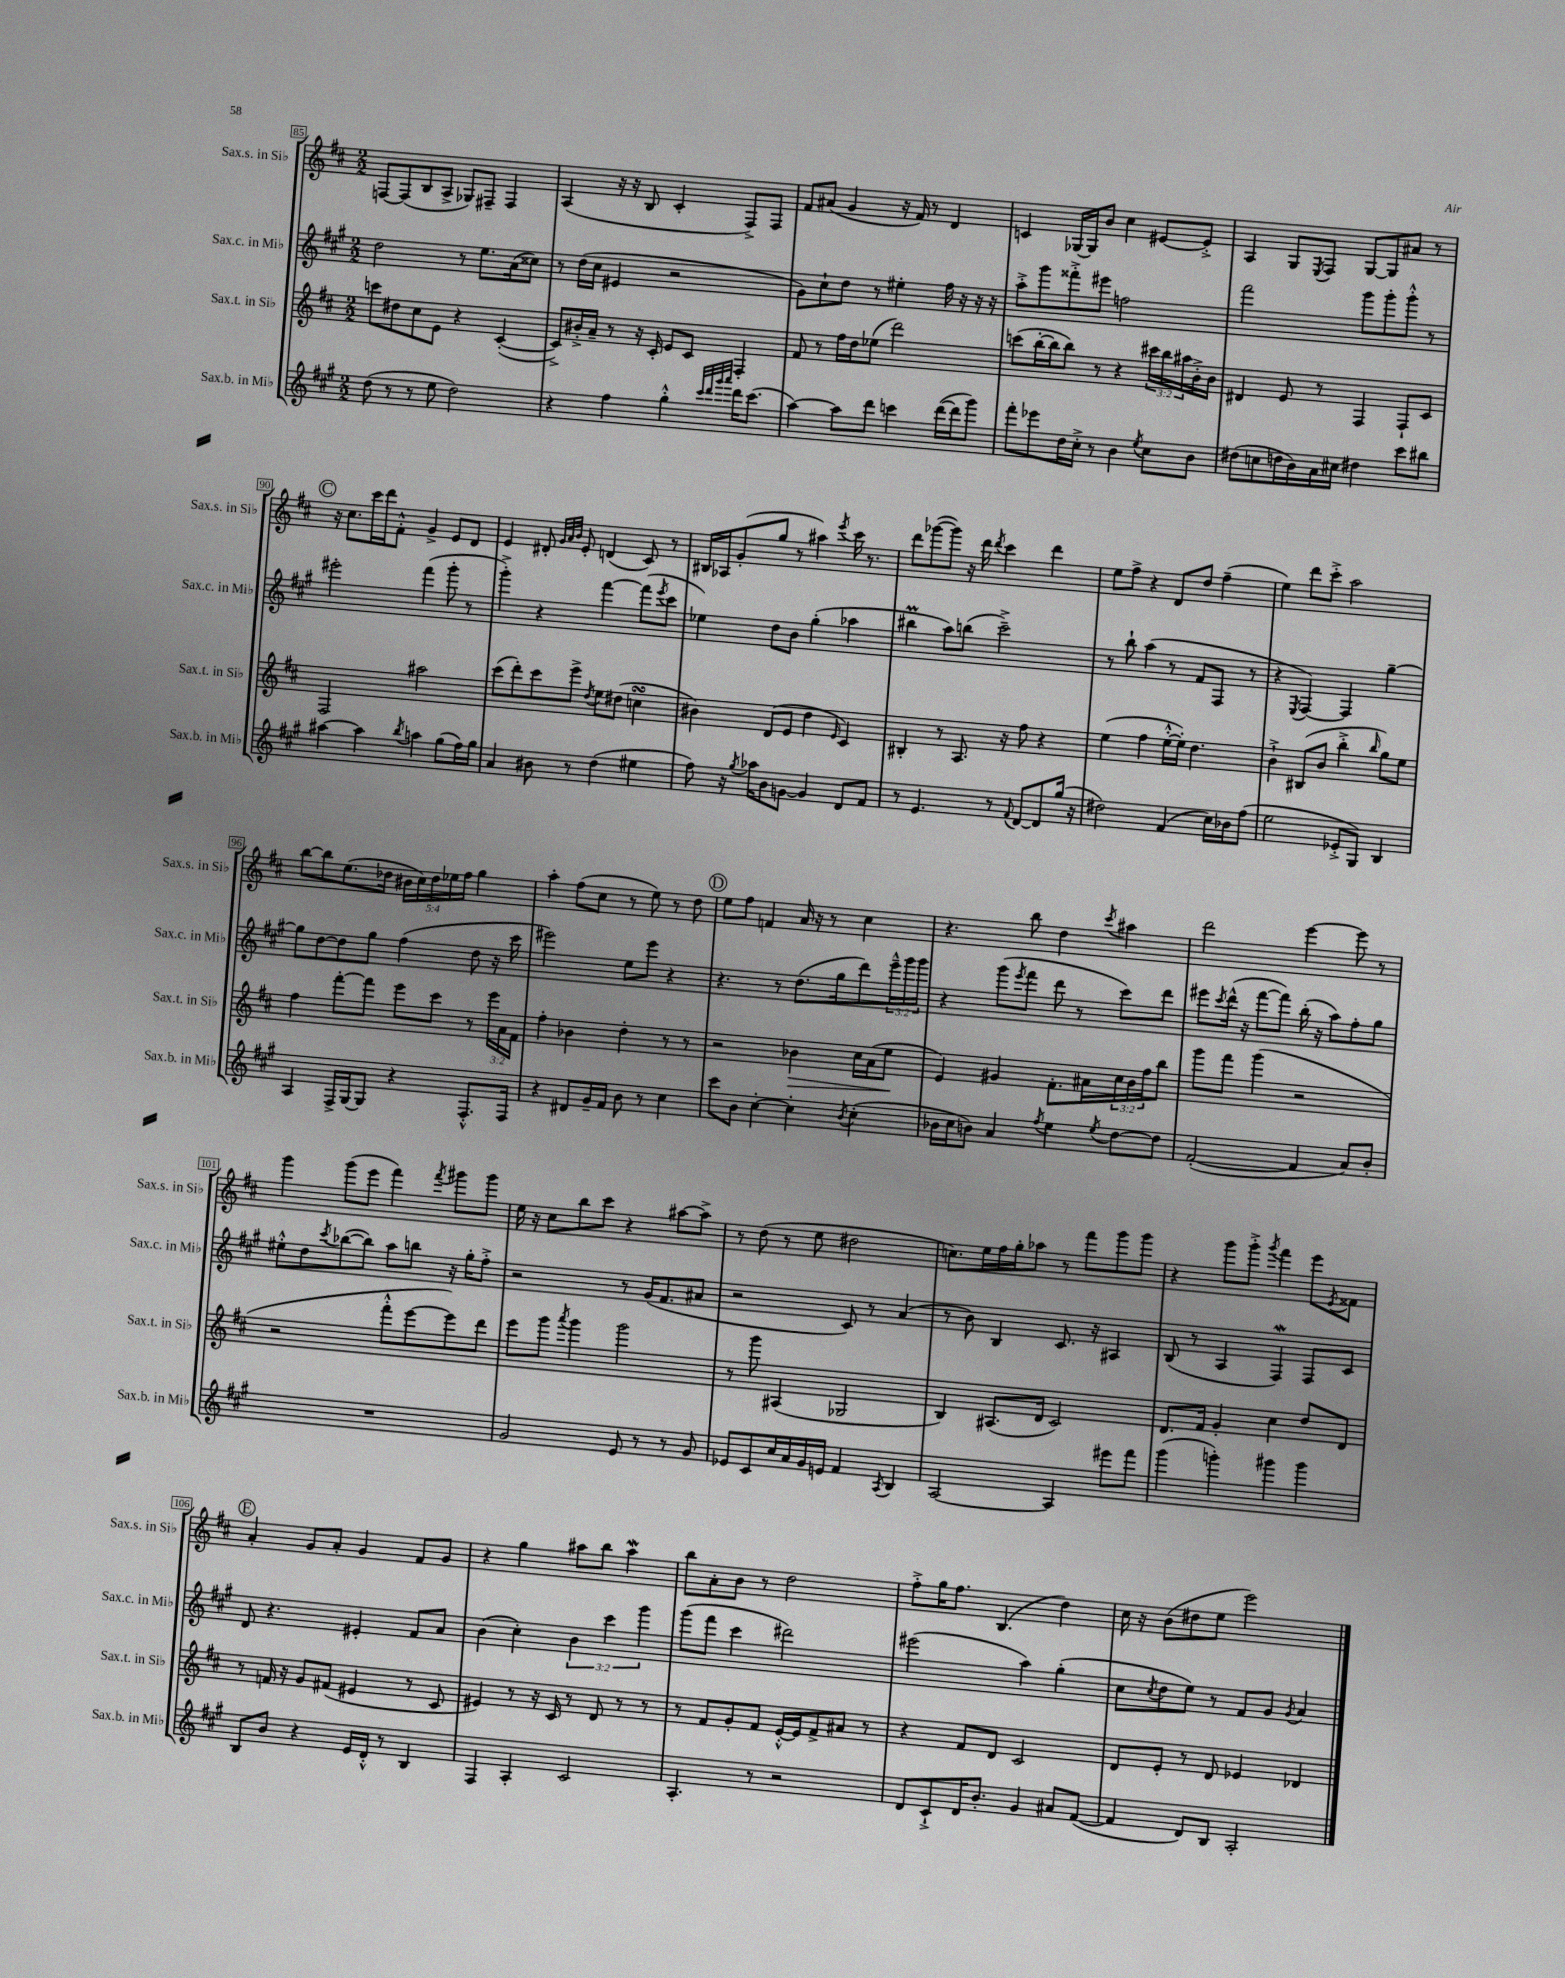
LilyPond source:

<<
\new StaffGroup <<
\new Staff = "s0" \with { instrumentName = "Sax.s. in Sib" shortInstrumentName = "Sax.s. in Sib" } {
    \clef treble \key d \major \numericTimeSignature \time 2/2 \override Staff.TupletNumber.text = #tuplet-number::calc-fraction-text
    f8~ f8( b8 a8-> ges8) fis8-- fis4 |
    a4( r16 r16 b8 cis'4-. fis8->) fis8 |
    fis'8 ais'8( g'4 r16 fis'16) r8 d'4 |
    c'4 ges16~ ges16 b'8 cis''4 eis'8~ eis'8-.-> |
    a4 g8 \acciaccatura { e8 } fis8 g8~ g8 ais'8 r8 |
    \mark \markup { \circle "C" } r16 cis''8. cis'''16 d'''16 fis'8-.-^ g'4-> e'8 d'8 |
    e'4 dis'8-. \grace { g'32 a'32 b'32 } e'8-. d'4( cis'8) r8 |
    bis16 aes16 g'8-.( g''8 r8 ais''4) \acciaccatura { e'''8 } cis'''16 r8. |
    d'''8 ges'''8~( ges'''8) r16 d'''16 \acciaccatura { d'''8 } cis'''4 d'''4 |
    e''8 fis''8-> r4 d'8 d''8 fis''4--( |
    e''4) d'''8 cis'''8-.-> a''2 |
    b''8~ b''8 e''8.( des''16 \tuplet 5/4 { bis'16 cis''16) des''16 ees''16 fis''16 } g''4 |
    a''4-. fis''8( cis''8 r8 e''8) r8 d''8 |
    \mark \markup { \circle "D" } e''8 fis''8 f'4 a'16 r16 r8 cis''4 |
    r4. b''8 d''4 \acciaccatura { cis'''8 } ais''4 |
    d'''2 e'''4~ e'''8 r8 |
    g'''4 g'''8( e'''8 fis'''4) \acciaccatura { fis'''8 } gis'''8 gis'''8 |
    e''16 r16 cis''8 b''8 cis'''8 r4 ais''8~ ais''8-> |
    r8 d''8( r8 e''8 dis''2 |
    c''8.) e''16 fis''16 g''16-. aes''8 r8 fis'''8 g'''8 g'''8 |
    r4 g'''8 g'''8-.-> \acciaccatura { g'''8 } fis'''4 e'''8 \acciaccatura { e'8 } fisis'8 |
    \mark \markup { \circle "E" } a'4-. g'8 a'8-. g'4 fis'8 g'8 |
    r4 g''4 ais''8 b''8 ais''4\mordent |
    b''8 a'8-. b'8 r8 d''2 |
    fis''8-.-> g''16 fis''8. b4.( d''4) |
    cis''16 r16 b'8( dis''8 e''8 e'''2) \bar "|." |
}
\new Staff = "s1" \with { instrumentName = "Sax.c. in Mib" shortInstrumentName = "Sax.c. in Mib" } {
    \clef treble \key a \major \numericTimeSignature \time 2/2 \override Staff.TupletNumber.text = #tuplet-number::calc-fraction-text
    d''2 r8 e''8. a'16( cisis''8) |
    r8 d''16( cis''16 eis'4 r2 |
    gis'8) cis''8-! d''8 r8 eis''4-. fis''16 r16 r16 r16 |
    a''8-.-> gis'''8 fisis'''8-.-> eis'''8 f''2 |
    fis'''2 gis'''8 gis'''8-. gis'''8-.-^ r8 |
    \mark \markup { \circle "C" } eis'''2-. fis'''4( gis'''8-. r8 |
    gis'''4-.->) r4 fis'''4~ fis'''8( \acciaccatura { e'''8 } cis'''8 |
    ees''4) d''8 b'8 gis''4-.( aes''4 |
    bis''4\prall a''8) b''8( cis'''2--->) |
    r8 b''8-! a''4( r8 fis'8 fis8 r8 |
    r4 \acciaccatura { e8 } fis4~) fis4 gis''4~-- |
    gis''8 d''8~ d''8 gis''8 fis''4( d''8 r16 cis'''16 |
    eis'''2) e''8 eis'''8 r4 |
    \mark \markup { \circle "D" } r4. r8 d''8.( gis''16 d'''8) \tuplet 3/2 { e'''16---^ gis'''16 gis'''16 } |
    r4 gis'''8( \acciaccatura { e'''8 } fis'''8 d'''8 r8 cis'''8) d'''8 |
    eis'''8 \acciaccatura { cis'''8 } d'''16-^( r16 fis'''8~ fis'''8) b''16-.( r16 a''8) fis''8-. gis''8 |
    eis''8-.-^ d''8 \acciaccatura { cis'''8 } bes''8~( bes''8) a''8 b''8 r16 gis''16-. fis''8-.-> |
    r2 r8 gis'16( fis'8. ais'8 |
    r2 cis'8) r8 a'4( |
    r8 b'8) b4 cis'8. r16 ais4 |
    b8( r8 a4 fis4\mordent) fis8 cis'8 |
    \mark \markup { \circle "E" } d'8 r4. eis'4-. fis'8 a'8 |
    b'4( cis''4-.) \tuplet 3/2 { b'4 cis'''4 gis'''4 } |
    gis'''8( fis'''8 cis'''4 dis'''2) |
    eis'''2( a''4) gis''4-.( |
    cis''8 \acciaccatura { cis''8 } d''8 e''8) r8 fis'8 gis'8 \acciaccatura { gis'8 } a'4 \bar "|." |
}
\new Staff = "s2" \with { instrumentName = "Sax.t. in Sib" shortInstrumentName = "Sax.t. in Sib" } {
    \clef treble \key d \major \numericTimeSignature \time 2/2 \override Staff.TupletNumber.text = #tuplet-number::calc-fraction-text
    c'''8 dis''8 cis''8 e'8 r4 cis'4~-.( |
    cis'8->) bis'16-.-> a'16-- r8 r16 cis'16-. e'8 cis'8 fis4-. |
    fis'8 r8 fis''16 d''16 ees''8( d'''2) |
    c'''8( b''16~-. b''16 b''8) r8 r4 \tuplet 3/2 { cis'''16 b''16 ais''16 } b'16-.-> b'16 |
    dis'4 e'8 r8 fis4 fis8-! cis'8 |
    \mark \markup { \circle "C" } fis2 ais''2 |
    cis'''8( d'''8-.) cis'''8 e'''8-> \acciaccatura { d''8 } e''8 dis''8( c''4\turn |
    bis'4) d'8( e'8 d''4 \grace { e'16 } cis'4) |
    bis4-. r8 a8. r16 fis''8 r4 |
    e''4( fis''4 e''16~-.-^ e''16-.) d''4. |
    b'4-!-> bis8( b'8 b''4-.-> \grace { b''16 } g''8) e''8 |
    fis''4 fis'''8~-. fis'''8 e'''8 cis'''8 r8 \tuplet 3/2 { e'''16 a'16 fis'16 } |
    fis''4-. bes'4 d''4-. r8 r8 |
    \mark \markup { \circle "D" } r2 bes'4\> cis''16 a'16( e''8\! |
    e'4) gis'4 fis'8.-. ais'16 \tuplet 3/2 { cis''16 b'16 fis''16 } b''8 |
    g'''8 fis'''8 g'''4( r2 |
    r2 fis'''8-.-^ e'''8~ e'''8) d'''8 |
    e'''8 g'''8 \acciaccatura { a'''8 } g'''4 g'''2 |
    r8 g'''8 ais4( ges2 |
    b4) ais8.( d'16 cis'2) |
    d'8. fis'16 g'4-. cis''4 d''8 d'8 |
    \mark \markup { \circle "E" } r8 f'16 r16 g'8 fis'8( eis'4 r8 cis'8 |
    eis'4) r8 r16 cis'16 r8 d'8 r8 r8 |
    r8 fis'8 g'8-. fis'8 e'16~-.-^ e'16 fis'8-> ais'8 r8 |
    r4 fis'8 d'8 cis'2 |
    d'8 e'8-. r8 d'8 ees'4 des'4 \bar "|." |
}
\new Staff = "s3" \with { instrumentName = "Sax.b. in Mib" shortInstrumentName = "Sax.b. in Mib" } {
    \clef treble \key a \major \numericTimeSignature \time 2/2
    d''8( r8 r8 e''8 d''2) |
    r4 fis''4 gis''4-.-^ \grace { cis'''32 d'''32 gis'''32 a'''32 } d'''16 cis'''8.( |
    a''4~) a''8 d'''8 c'''4 d'''16~( d'''16 gis'''8) |
    fis'''8-. ees'''8 d''16 cis''16-.-> r8 b'4 \acciaccatura { e''8 } cis''8 b'8 |
    dis''8( c''8 d''16 b'16) a'16 cis''16 dis''4 cis'''8 bis''8 |
    \mark \markup { \circle "C" } ais''4~ ais''4 \acciaccatura { b''8 } a''4 gis''8( fis''16) gis''16 |
    a'4 bis'8 r8 d''4( eis''4 |
    fis''8) r16 \acciaccatura { gis''8 } aes''16 b'8 g'8~ g'4 d'8 fis'8 |
    r8 e'4. r8 \appoggiatura { fis'8 } d'8~ d'8 gis''16( r16 |
    dis''2) fis'4( cis''16) bes'16 fis''8( |
    e''2 ees'8-.-> gis8) b4 |
    a4 fis16-> gis16~ gis8 r4 fis8.-.-^ fis16 |
    r4 dis'8 gis'16-- fis'16 b'8 r8 cis''4 |
    \mark \markup { \circle "D" } cis'''8 b'8 cis''4~-. cis''4-. \acciaccatura { b'8 } cis''4-.( |
    bes'16 cis''16 b'8) a'4 \acciaccatura { fis''8 } e''4 \acciaccatura { e''8 } d''8~ d''8 |
    fis'2~-.( fis'4 a'8) b'8-. |
    R1 |
    gis'2 e'8 r8 r8 gis'8 |
    ees'8 cis'8 cis''16 a'16 gis'16 e'16 fis'4 \acciaccatura { a8 } b4 |
    a2~ a4 eis'''8 fis'''8 |
    gis'''4( g'''4-.) gis'''4 gis'''4 |
    \mark \markup { \circle "E" } b8 b'8 r4 e'16 d'16-.-^ r8 b4 |
    fis4 a4-. cis'2 |
    a4.-. r8 r2 |
    d'8 cis'8-!-> d'16 b'8.-. gis'4 ais'8 fis'8~( |
    fis'4 d'8) b8 a2-. \bar "|." |
}
>>
>>
\layout { \context { \Score currentBarNumber = #85 \override BarNumber.stencil = #(make-stencil-boxer 0.1 0.3 ly:text-interface::print) } }
